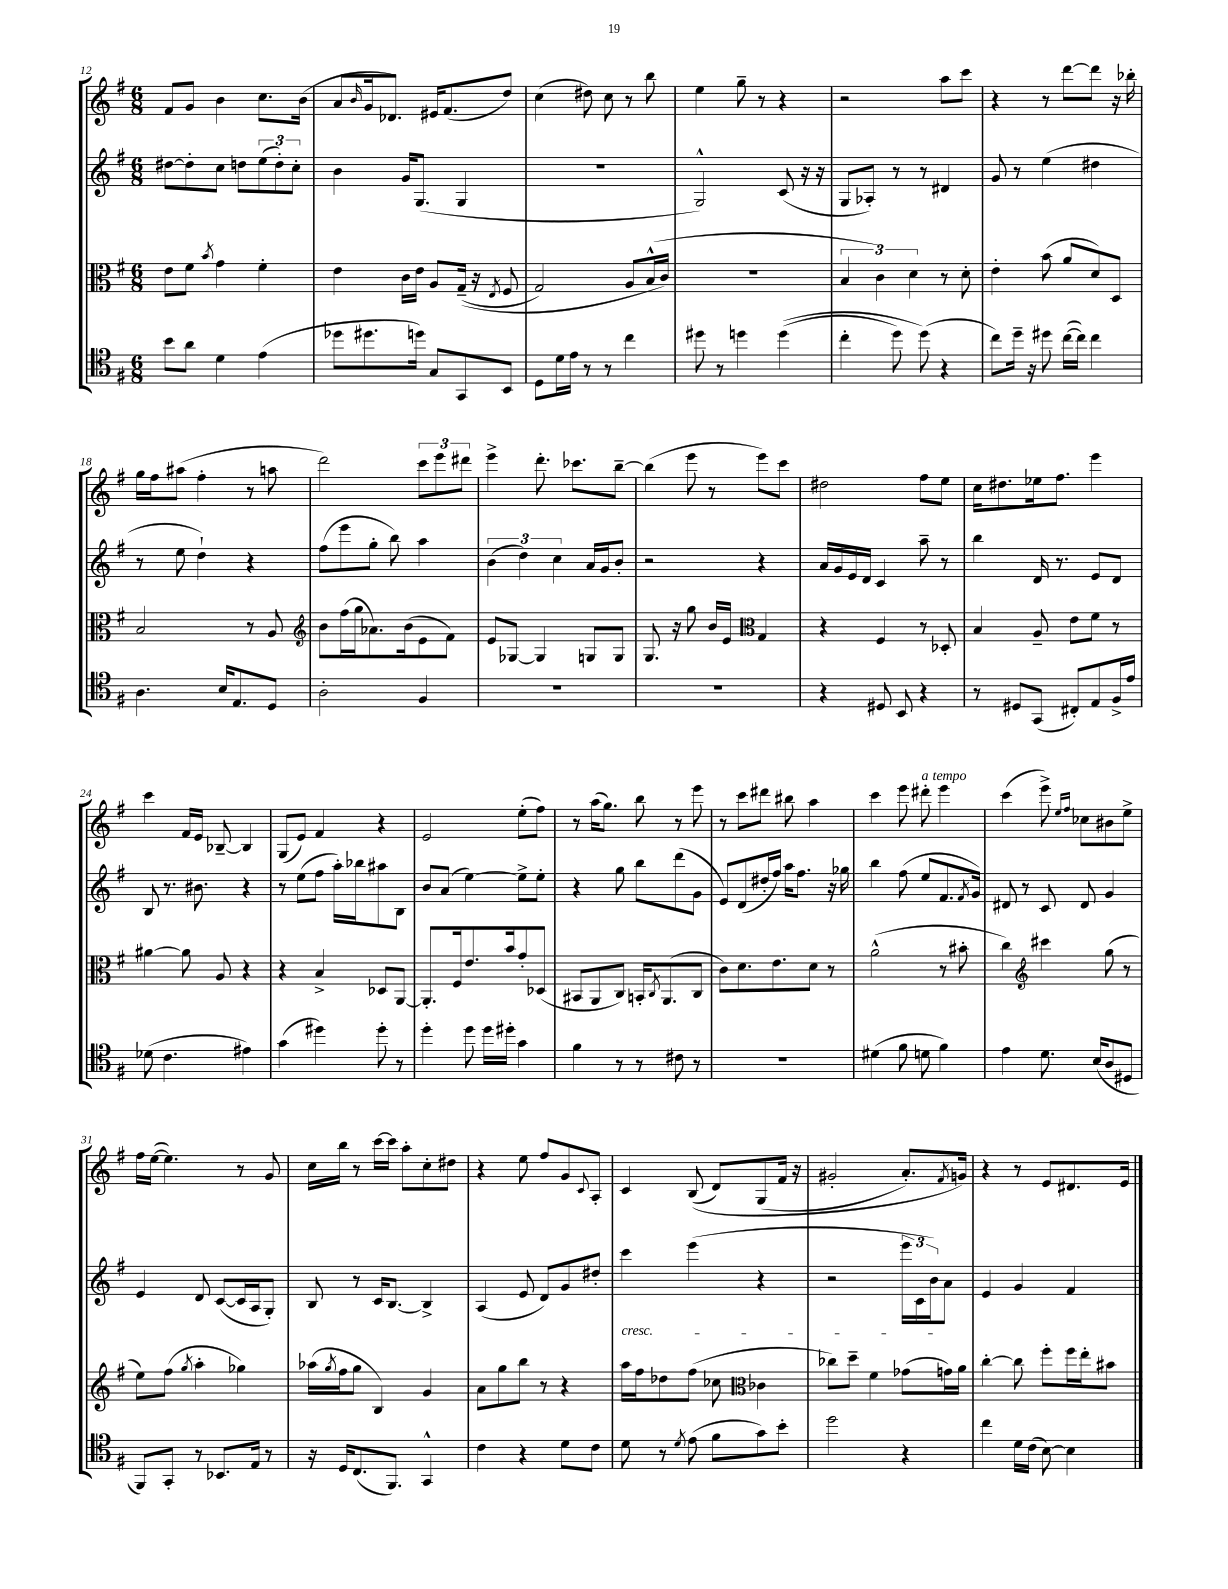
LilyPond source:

<<
\new StaffGroup <<
\new Staff = "s0" {
    \clef treble \key g \major \numericTimeSignature \time 6/8
    fis'8 g'8 b'4 c''8. b'16( |
    a'8 \grace { b'16 } g'16 des'8.) eis'16 fis'8.( d''8) |
    c''4( dis''8) c''8 r8 b''8 |
    e''4 g''8-- r8 r4 |
    r2 a''8 c'''8 |
    r4 r8 d'''8~ d'''8 r16 bes''16-. |
    g''16 fis''16 ais''8( fis''4-. r8 a''8 |
    d'''2) \tuplet 3/2 { c'''8 e'''8 dis'''8 } |
    e'''4-> d'''8.-. ces'''8. b''8~-- |
    b''4( e'''8 r8 e'''8) c'''8 |
    dis''2 fis''8 e''8 |
    c''16 dis''8. ees''16 fis''8. e'''4 |
    c'''4 fis'16 e'16 bes8~-- bes4 |
    g8( e'8) fis'4 r4 |
    e'2 e''8-.( fis''8) |
    r8 a''16( g''8.) b''8 r8 e'''8 |
    r8 c'''8 dis'''8 bis''8 a''4 |
    c'''4 e'''8 dis'''8-.^\markup { \italic "a tempo" } e'''4 |
    c'''4( e'''8->) \grace { e''16 fis''16 } ces''8 bis'8 e''8-> |
    fis''16 e''16~( e''4.) r8 g'8 |
    c''16 b''16 r8 c'''16~ c'''16 a''8-. c''8-. dis''8 |
    r4 e''8 fis''8 g'8 \appoggiatura { c'8 } a8-. |
    c'4 b8(\( d'8) g8( fis'16 r16 |
    gis'2-. a'8.-.) \acciaccatura { fis'8 } g'16\) |
    r4 r8 e'8 dis'8. e'16 \bar "|." |
}
\new Staff = "s1" {
    \clef treble \key g \major \numericTimeSignature \time 6/8
    dis''8~ dis''8-. c''8 d''8 \tuplet 3/2 { e''8( d''8-.) c''8-. } |
    b'4 g'16 g8.( g4 |
    R2. |
    g2-^) c'8( r16 r16 |
    g8 aes8-.) r8 r8 dis'4 |
    g'8 r8 e''4( dis''4 |
    r8 e''8 d''4-!) r4 |
    fis''8( e'''8 g''8-. b''8) a''4 |
    \tuplet 3/2 { b'4( d''4) c''4 } a'16 g'16 b'8-. |
    r2 r4 |
    a'16 g'16 e'16 d'16 c'4 a''8-- r8 |
    b''4 d'16 r8. e'8 d'8 |
    b8 r8. bis'8. r4 |
    r8 e''8( fis''8 a''16-.) bes''16 ais''8 b8 |
    b'8 a'8( e''4~) e''8-> e''8-. |
    r4 g''8 b''8 d'''8( g'8 |
    e'8) d'8( dis''16-. fis''16) a''16 fis''8. r16 ges''16 |
    b''4 fis''8( e''8 fis'8. \acciaccatura { fis'8 } g'16) |
    dis'8 r8 c'8 dis'8 g'4 |
    e'4 d'8 c'8~( c'16 a16 g8-.) |
    b8 r8 c'16 b8.~ b4-> |
    a4( e'8 d'8) g'8 dis''8-. |
    c'''4\cresc e'''4( r4 |
    r2 \tuplet 3/2 { e'''16 c'16 b'16) } a'8\! |
    e'4 g'4 fis'4 \bar "|." |
}
\new Staff = "s2" {
    \clef alto \key g \major \numericTimeSignature \time 6/8
    e'8 fis'8 \acciaccatura { b'8 } g'4 fis'4-. |
    e'4 c'16 e'16 a8 g16--(\( r16 \acciaccatura { e8 } fis8 |
    g2) a8 b16-^( c'16\) |
    R2. |
    \tuplet 3/2 { b4 c'4) d'4 } r8 d'8-. |
    e'4-. b'8( a'8 d'8) d8 |
    b2 r8 a8 |
    \clef treble b'8 fis''16( g''16 aes'8.) b'16( e'8 fis'8) |
    e'8 ges8~ ges4 g8 g8 |
    g8. r16 g''8 b'16 e'16 \clef alto g4 |
    r4 fis4 r8 des8-. |
    b4 a8-- e'8 fis'8 r8 |
    ais'4~ ais'8 a8 r4 |
    r4 b4-> des8 a,8~ |
    a,8.-. fis16 e'8. b'16 g'8-. des8( |
    bis,8 a,8 c8) b,16-. \acciaccatura { c8 } a,8.( c8 |
    c'8) d'8. e'8. d'8 r8 |
    a'2-^( r8 bis'8-. |
    c''4) \clef treble cis'''4 g''8( r8 |
    e''8) fis''8( \acciaccatura { g''8 } a''4-. ges''4) |
    aes''16( \acciaccatura { g''8 } fis''16 g''8 b4) g'4 |
    a'8 g''8 b''8 r8 r4 |
    a''16 fis''16 des''8 fis''8( ces''8 \clef alto ces'4 |
    ces''8) d''8-- fis'4 ges'8( g'16) a'16 |
    c''4~-. c''8 fis''8-. fis''16 e''16-. bis'8 \bar "|." |
}
\new Staff = "s3" {
    \clef tenor \key g \major \numericTimeSignature \time 6/8
    b'8 a'8 d'4 e'4( |
    des''8 dis''8. d''16) g8 g,8 b,8 |
    d8 d'16 e'16 r8 r8 c''4 |
    dis''8 r8 d''4 d''4(\( |
    c''4-. d''8) d''8(\) r4 |
    c''8) d''16-- r16 dis''8 c''16~( c''16) c''4 |
    a4. b16 e8. d8 |
    a2-. fis4 |
    R2. |
    R2. |
    r4 dis8 b,8 r4 |
    r8 dis8 g,8( cis8-.) e8 fis16-> e'16 |
    des'8( c'4. eis'4) |
    g'4( dis''4) dis''8-. r8 |
    d''4-. d''8 d''16 dis''16-. g'4 |
    fis'4 r8 r8 cis'8 r8 |
    R2. |
    dis'4( fis'8 d'8 fis'4) |
    e'4 d'8. b16( a8 dis8 |
    fis,8) g,8-. r8 bes,8. e16 r8 |
    r16 d16 c8.( fis,8.) g,4-^ |
    c'4 r4 d'8 c'8 |
    d'8 r8 \acciaccatura { d'8 } e'8( fis'8 g'8) b'8-. |
    d''2 r4 |
    c''4 d'16 c'16( b8~) b4 \bar "|." |
}
>>
>>
\layout { \context { \Score currentBarNumber = #12 } }
